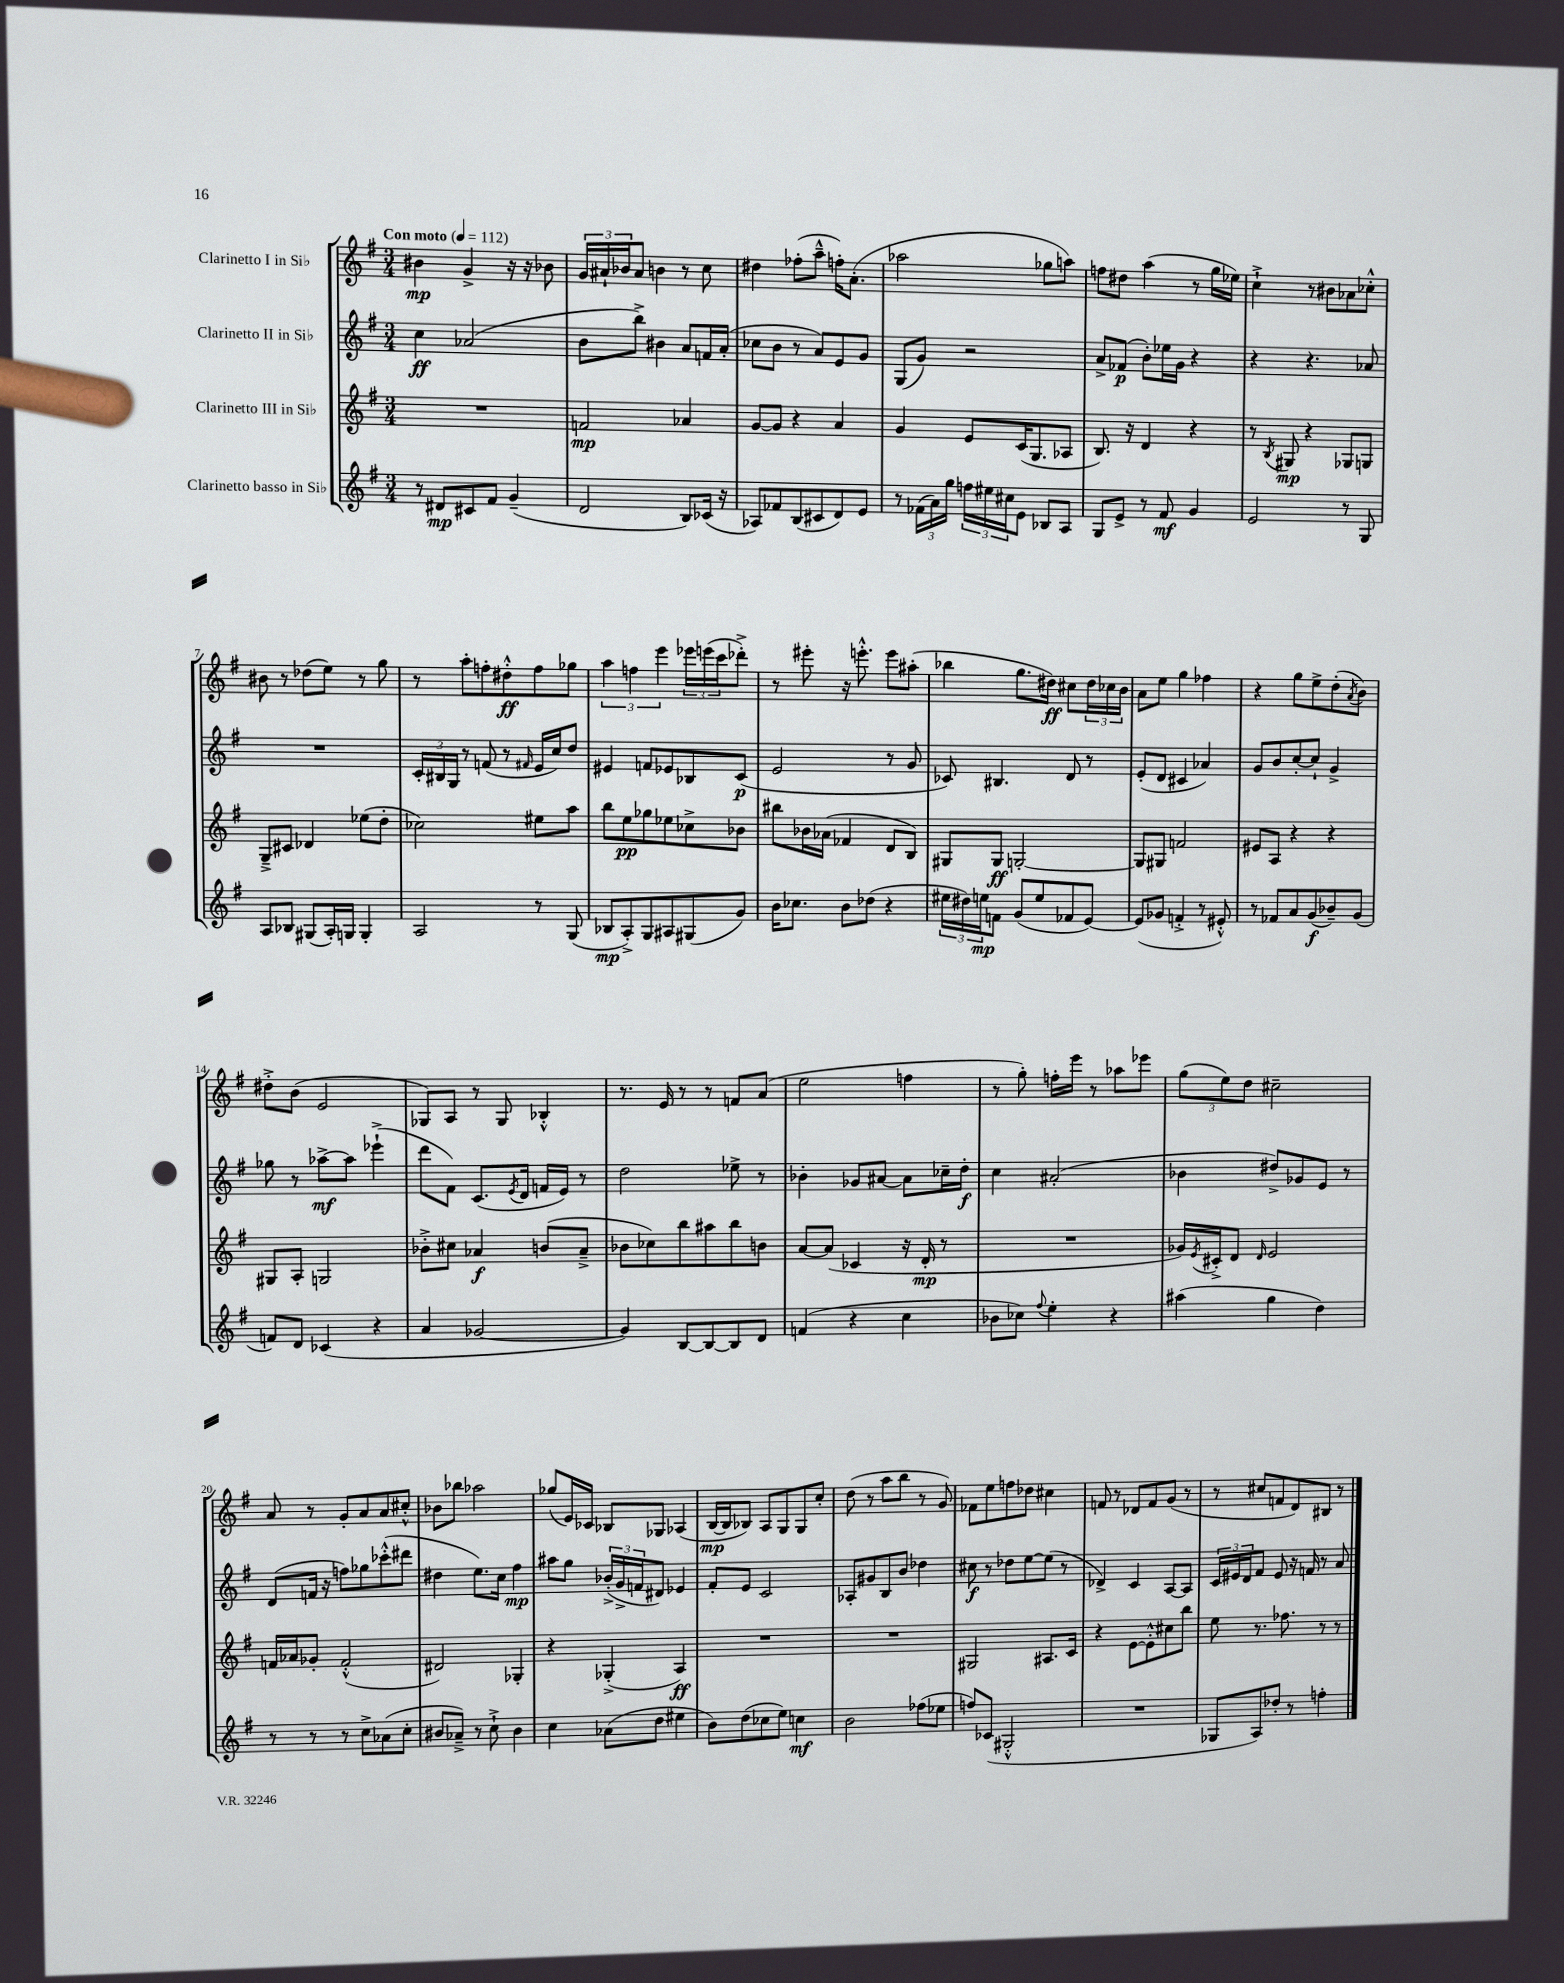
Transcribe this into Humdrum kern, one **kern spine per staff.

**kern	**kern	**kern	**kern
*staff4	*staff3	*staff2	*staff1
*clefG2	*clefG2	*clefG2	*clefG2
*k[f#]	*k[f#]	*k[f#]	*k[f#]
*M3/4	*M3/4	*M3/4	*M3/4
*MM112	*MM112	*MM112	*MM112
8r	2.r	4cc	4b#
8d#	.	.	.
8c#	.	(2a-	4g^
8f#	.	.	.
(4g~	.	.	16r
.	.	.	16r
.	.	.	8b-
=	=	=	=
2d	2f	8b	24g
.	.	.	24a#`
.	.	.	24b-
.	.	8bb^)	8a#
.	.	4b#	4b
8B)	4a-	8a	8r
(16c-	.	16f	8cc
16r	.	(16a'	.
=	=	=	=
8A-)	[8g	8cc-	4dd#
8f-	8g]	8b	.
(8B	4r	8r	(8ff-'
8c#	.	8a)	8aa~^^
8d)	4a	8e	16ff')
.	.	.	(8.a'
8e	.	8g	.
=	=	=	=
8r	4g	(8G	2aa-
(24f-	.	8g)	.
24a)	.	.	.
24gg	.	.	.
24ff	8e	2r	.
24ee#	.	.	.
24cc#	.	.	.
8e	(16c	.	.
.	8.G	.	.
8B-	.	.	8gg-
8A	8A-	.	8aa)
=	=	=	=
8G	8.B)	8a^	8ff
8e^	.	(8f-	8dd#
.	16r	.	.
8r	4d	8b')	(4aa
8f#	.	16ee-	.
.	.	16g	.
4g	4r	4r	8r
.	.	.	16gg
.	.	.	16ee-)
=	=	=	=
2e	8r	4r	4cc`^
.	8qB	.	.
.	8G#	.	.
.	4r	4.r	8r
.	.	.	8b#
8r	8G-	.	8a-
8G	8G	8a-	8cc-'^^
=	=	=	=
8A	8G~^	2.r	8b#
8B-	8c#	.	8r
(8G#	4d-	.	(8dd-
16A')	.	.	8ee)
16G	.	.	.
4G'	(8ee-	.	8r
.	8dd'	.	8gg
=	=	=	=
2A	2cc-)	24c'	8r
.	.	24B#	.
.	.	24G	.
.	.	8r	8aa'
.	.	(8f	8ff'
.	.	8r	8dd#'^^
.	.	16qqf#	.
8r	8ee#	16e	8ff
.	.	16cc)	.
(8G	8aa	8dd	8gg-
=	=	=	=
8B-	8bb	4e#	6aa
8A'^)	8ee	.	.
.	.	.	6ff
8G	8gg-	8f	.
.	.	.	6eee
8A#	8ee-	8e-	.
(8G#	8cc-^	8B-	24eee-
.	.	.	(24eee
.	.	.	24ccc
8g)	8b-	(8c	8ddd-'^)
=	=	=	=
16b	8bb#	2e	8r
8.cc-	.	.	.
.	16b-	.	8eee#'
.	(16a-	.	.
8b	4f-	.	16r
.	.	.	8.eee'^^
(8dd-	.	.	.
4r	8d	8r	8eee
.	8B)	8g	(8aa#'
=	=	=	=
24ee#	8G#	8c-)	4bb-
24dd#)	.	.	.
24ee	.	.	.
8f	8G#	4.B#	.
(8g	[2G'	.	8.gg
8ee	.	.	.
.	.	.	16dd#)
8f-	.	8d	8cc#
[8e)	.	8r	24dd#
.	.	.	24cc-
.	.	.	24b
=	=	=	=
(8e]	8G]	(8e'	8a
8g-	8G#	8d	8ee
4f'^	2f	4c#	4gg
8r	.	4a-)	4ff-
8e#'^^)	.	.	.
=	=	=	=
8r	8e#	8g	4r
8f-	8A	8b	.
8a	4r	[8cc'	8gg
(8g	.	8cc`]	8ee^
8b-~)	4r	4g^	(8dd'
.	.	.	8qa
(8g	.	.	8b)
=	=	=	=
8f)	8G#	8gg-	8dd#'^
8d	8A'	8r	(8b
(4c-	2G	[8aa-^	2e
.	.	8aa-]	.
4r	.	(4eee-`^	.
=	=	=	=
4a	8b-'^	8ddd	8G-)
.	8cc#	8f#)	8A
[2g-	4a-	(8.c	8r
.	.	.	8G-
.	.	8qe	.
.	.	16d	.
.	(8b	16f	4B-'^^
.	.	16e)	.
.	8a-~^	8r	.
=	=	=	=
4g-])	8b-	2dd	8.r
.	8cc-)	.	.
.	.	.	16e
[8B	8bb	.	8r
8B_	8aa#	.	8r
8B]	8bb	8ee-^	8f
8d	8b	8r	(8a
=	=	=	=
(4f	[8a	4b-'	2ee
.	(8a]	.	.
4r	4c-	8g-	.
.	.	[8a#	.
4cc	16r	8a#]	4ff
.	16d'	.	.
.	8r	16cc-~	.
.	.	16dd'	.
=	=	=	=
8b-	2.r	4cc	8r
8cc-)	.	.	8gg')
8qqff#	.	.	.
4ee'	.	(2a#'	16ff'
.	.	.	16eee
.	.	.	8r
4r	.	.	8aa-
.	.	.	8eee-
=	=	=	=
(4aa#	16g-)	4b-	(12gg
.	8qe	.	.
.	16c#'^	.	.
.	.	.	12ee)
.	8d	.	.
.	.	.	12dd
.	16qqd	.	.
4gg	2e	8dd#^)	2cc#~
.	.	8g-	.
4dd)	.	8e	.
.	.	8r	.
=	=	=	=
8r	16f	(8d	8a
.	16a-	.	.
8r	8g-'	16f	8r
.	.	16r	.
8r	(2f'^^	8ff)	8g'
8cc^	.	8gg-	8a
(8a-	.	(8ccc-'^^	8a
8cc'	.	8ddd#	8cc#'^^
=	=	=	=
8b#	2d#)	4dd#	8b-
8a-~^)	.	.	8bb-
8r	.	8.ee)	2aa-
8cc`^	.	.	.
.	.	16cc	.
4b#	4G-'	4ff#	.
=	=	=	=
4cc	4r	8aa#	(8gg-
.	.	8gg	16e)
.	.	.	16c-
(8a-	(4G-'^	(24b-'^	8B-
.	.	24g^	.
.	.	24f	.
8dd	.	8d#)	8G-
4ee#	4A)	4e-	(4A-
=	=	=	=
8b)	2.r	8f#'	[16B
.	.	.	16B]
(8dd	.	8e	8B-)
8cc-	.	2c	8A
8ee)	.	.	8G
4cc	.	.	8G
.	.	.	8cc'
=	=	=	=
2b	2.r	8A-'	(8dd
.	.	8g#	8r
.	.	8B	8aa
.	.	8b	8bb
(8ff-	.	4dd-	8r
8ee-	.	.	8g)
=	=	=	=
8ff)	2G#	8cc#	8f-
(8c-	.	8r	8ee
2G#'^^	.	8dd-	8ff
.	.	[8ee	8dd-
.	8.A#	(8ee]	4cc#
.	.	8r	.
.	16c	.	.
=	=	=	=
2.r	4r	4d-^)	8f
.	.	.	8r
.	[8e	4c	8d-
.	8e'^^]	.	8f
.	8cc#	[8A	(8g
.	8bb	8A]	8r
=	=	=	=
8G-	8ee	24c	8r
.	.	24e#	.
.	.	24d	.
8A)	8.r	8f#	8cc#
8dd-'	.	8e#	8f
.	8.ff-	.	.
8r	.	16r	8d)
.	.	16f	.
4ff'	8r	8r	8B#
.	8r	8a	8r
==	==	==	==
*-	*-	*-	*-
